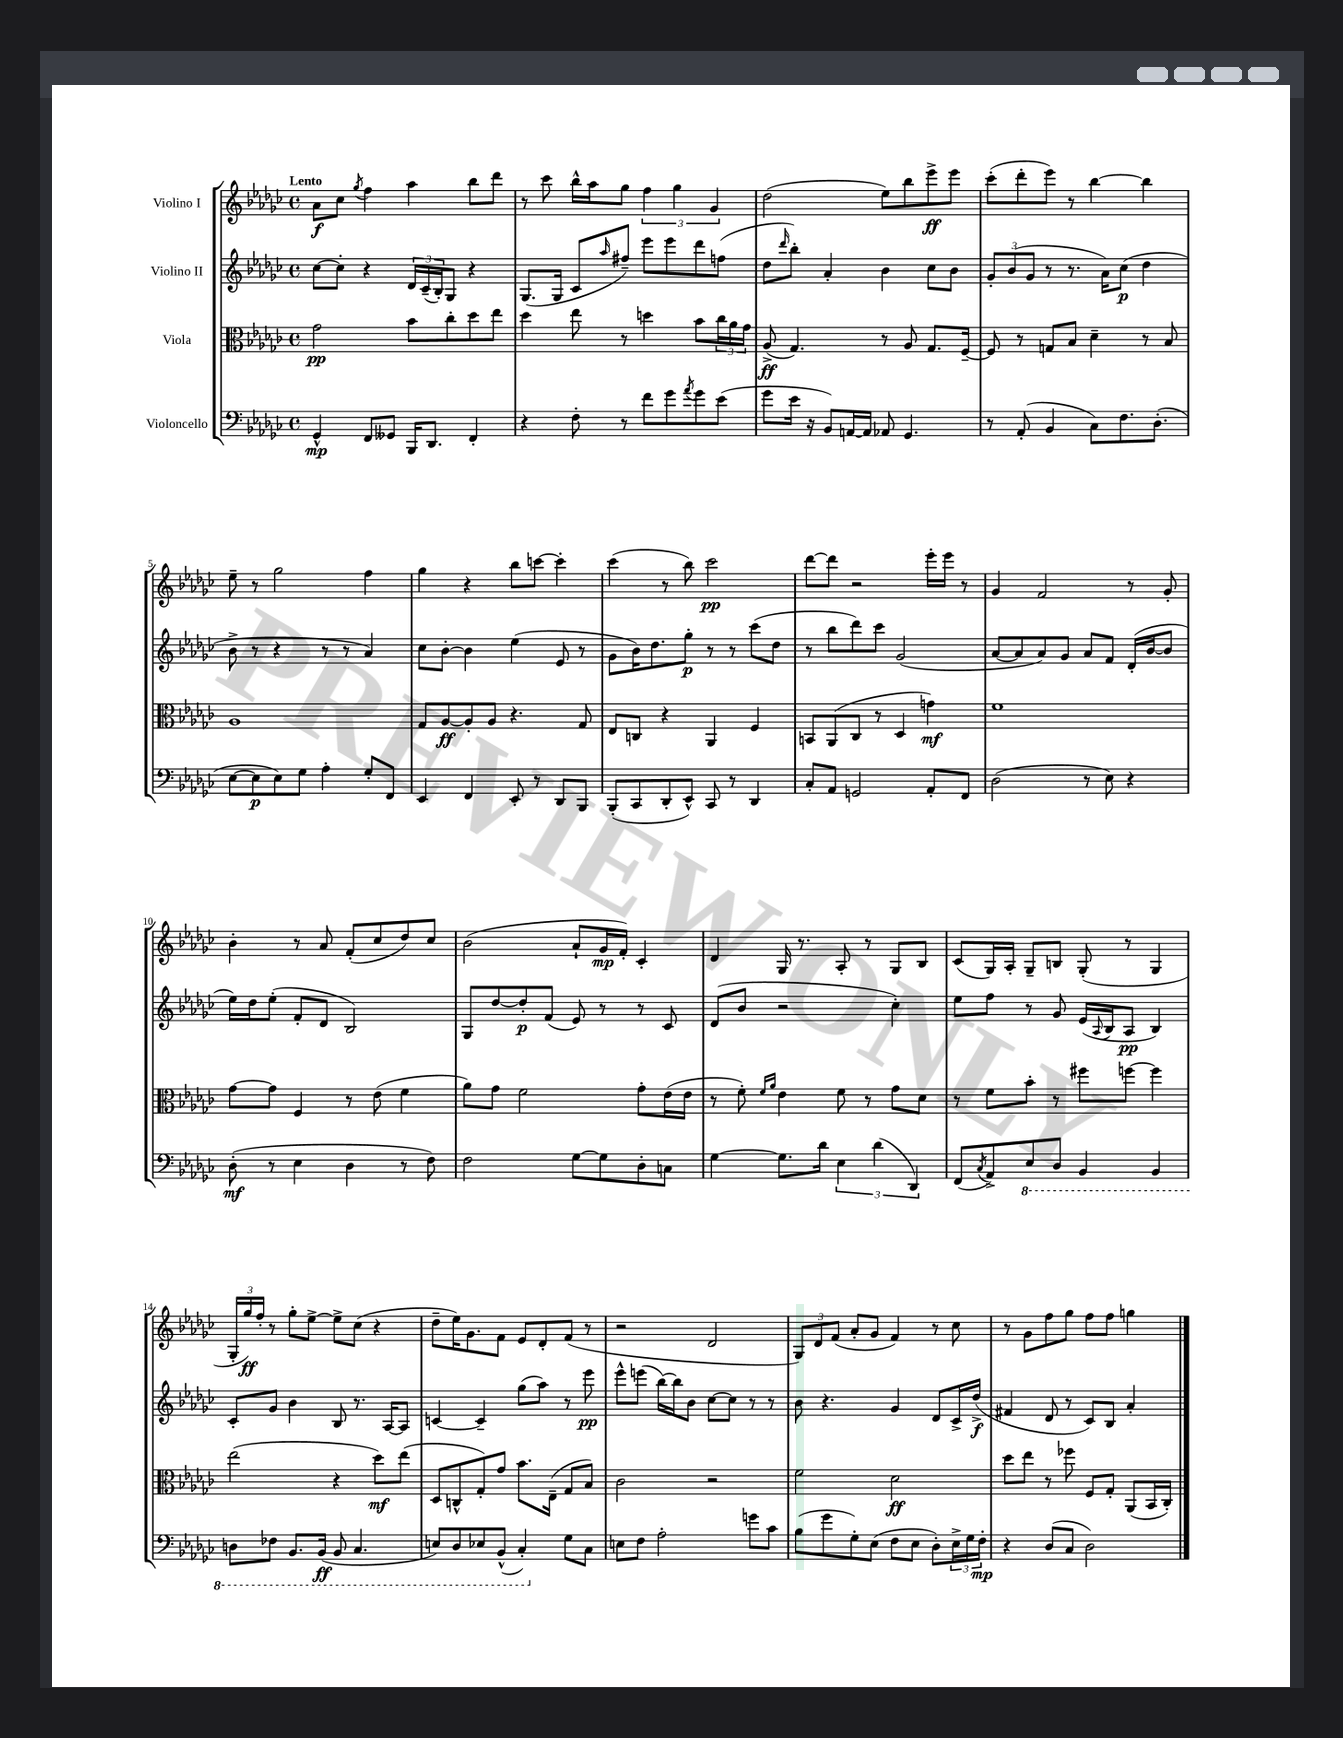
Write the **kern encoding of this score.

**kern	**kern	**kern	**kern
*staff4	*staff3	*staff2	*staff1
*clefF4	*clefC3	*clefG2	*clefG2
*k[b-e-a-d-g-c-]	*k[b-e-a-d-g-c-]	*k[b-e-a-d-g-c-]	*k[b-e-a-d-g-c-]
*M4/4	*M4/4	*M4/4	*M4/4
*met(c)	*met(c)	*met(c)	*met(c)
4GG-^^	2g-	[8cc-	8a-
.	.	8cc-']	8cc-
.	.	.	8qgg-
8FF	.	4r	4ff
8GG--	.	.	.
16BBB-	8b-	24d-	4aa-
.	.	(24c-~	.
8.DD-	.	.	.
.	.	24B-')	.
.	8cc-'	8G-	.
4FF'	8dd-	4r	8bb-
.	8ee-	.	8ddd-
=	=	=	=
4r	4dd-	(8.G-	8r
.	.	.	8ccc-
.	.	16G-	.
8F'	8ee-	8c-	16bb-^^
.	.	.	16aa-
.	.	16qqaa-	.
8r	8r	8ff#~)	8gg-
8f	4dd	8eee-	6ff
8g-	.	8eee-	.
.	.	.	6gg-
8qa-	.	.	.
8g-	8b-	8ddd-	.
.	.	.	6g-
(8e-	24cc-	(8ff	.
.	24a-	.	.
.	24g-	.	.
=	=	=	=
8g-	(8A-^	8dd-	(2dd-
.	.	16qqddd-	.
16e-	4.G-)	8bb-')	.
16r	.	.	.
8BB-)	.	4a-'	.
[16AA	.	.	.
16AA]	.	.	.
8AA-	8r	4b-	8ee-)
4.GG-	8A-	.	8bb-
.	8.G-	8cc-	8eee-^
.	.	8b-	8eee-
.	[16F~	.	.
=	=	=	=
8r	8F]	12g-'	(8ccc-'
.	.	(12b-	.
(8AA-'	8r	.	8ddd-'
.	.	12g-	.
4BB-	8G	8r	8eee-)
.	8B-	8.r	8r
8C-)	4d-~	.	[4bb-
.	.	16a-)	.
8.F	.	(8cc-	.
.	8r	4dd-	4bb-]
(8.D-'	.	.	.
.	8B-	.	.
=	=	=	=
[8E-	1A-	8b-^	8ee-~
8E-]	.	8r	8r
8E-)	.	4r	2gg-
8G-	.	.	.
4A-'	.	8r	.
.	.	8r	.
8G-'	.	4a-)	4ff
8FF	.	.	.
=	=	=	=
4EE-	8G-	8cc-	4gg-
.	[8A-	[8b-'	.
4FF	8A-']	4b-]	4r
.	8A-	.	.
8EE-'	4.r	(4ee-	8bb-
8r	.	.	[8ccc
8DD-	.	8e-	4ccc']
8BBB-	8G-	8r	.
=	=	=	=
(8BBB-'	8E-	8g-	(4ccc-
8CC-	8C	16b-)	.
.	.	8.dd-	.
8DD-'	4r	.	8r
8EE-^^)	.	8gg-'	8bb-)
8CC-	4AA-	8r	2ccc-
8r	.	8r	.
4DD-	4F	(8ccc-	.
.	.	8dd-	.
=	=	=	=
8C-'	8BB	8r	[8ddd-
8AA-	(8AA-	8bb-	8ddd-]
2GG	8C-	8ddd-)	2r
.	8r	8ccc-	.
.	4D-	(2g-	.
8AA-'	4g)	.	16eee-'
.	.	.	16eee-
8FF	.	.	8r
=	=	=	=
(2D-	1f	[8a-	4g-
.	.	8a-]	.
.	.	8a-)	2f
.	.	8g-	.
8r	.	8a-	.
8E-)	.	8f	.
4r	.	(16d-'	8r
.	.	[16b-	.
.	.	8b-]	8g-'
=	=	=	=
(8D-'	[8g-	16ee-)	4b-'
.	.	16dd-	.
8r	8g-]	(8ee-'	.
4E-	4F	8f'	8r
.	.	8d-	8a-
4D-	8r	2B-)	(8f'
.	(8e-	.	8cc-
8r	4f	.	8dd-)
8F)	.	.	8cc-
=	=	=	=
2F	8a-)	8G-	(2b-
.	8g-	[8dd-	.
.	2f	8dd-']	.
.	.	(8f	.
[8G-	.	8e-)	8a-`
8G-]	.	8r	16g-
.	.	.	16f')
8D-'	8g-'	8r	4c-'
8C	(16e-	8c-	.
.	16e-	.	.
=	=	=	=
[4G-	8r	(8d-	4d-
.	8f')	8b-	.
.	16qqf	.	.
.	16qqa-	.	.
8.G-]	4e-	2r	16G-
.	.	.	8.r
16d-	.	.	.
6E-	8f	.	8A-'
.	8r	.	8r
(6d-	.	.	.
.	8g-	4cc-')	8G-
6DD-)	.	.	.
.	8d-	.	8B-
=	=	=	=
(8FF	8r	8ee-	(8c-
8qC-	.	.	.
8AA-^)	8f	8ff	16G-)
.	.	.	16A-'
8EE-	8b-'	8r	8G-~
8DD-	8r	8g-	8B
4BBB-	8ff#	(16e-	(8G-'
.	.	8qqA-	.
.	.	16B-	.
.	[8ff	8A-	8r
4BBB-	4ff]	4B-)	4G-
=	=	=	=
8DD	(2ee-	8c-'	24G-'
.	.	.	24gg-)
.	.	.	24ff'
8FF-	.	8g-	8r
8.BBB-	.	4b-	8gg-'
.	.	.	[8ee-^
(16BBB-	.	.	.
8BBB-	4r	8B-	8ee-^]
4.CC-	.	8.r	(8cc-
.	8dd-)	.	4r
.	.	[16A-	.
.	(8ee-	8A-]	.
=	=	=	=
8EE)	8D-	[4c	8dd-~
8DD-	8C^^	.	16ee-)
.	.	.	8.g-
8EE-	8G-')	4c~]	.
(8BBB-^^	8g-	.	8f
4CC-')	8.b-	(8gg-	8e-
.	.	8aa-)	8d-'
.	(16E-~	.	.
8G-	8G-	8r	(8f
8C-	8B-)	8eee-	8r
=	=	=	=
8E	2c-	8eee-^^	2r
8F	.	(8eee	.
2A-'	.	[16bb-)	.
.	.	16bb-]	.
.	.	8b-	.
.	2r	[8cc-	2d-
.	.	8cc-]	.
8g	.	8r	.
8c-	.	8r	.
=	=	=	=
(8B-	2f	8b-	12G-)
.	.	.	12d-
8g-	.	4.r	.
.	.	.	(12f
8G-')	.	.	8a-'
(8E-	.	.	8g-
8F	2d-	4g-	4f)
8E-	.	.	.
8D-')	.	8d-	8r
24E-^	.	16c-^	8cc-
24G-	.	.	.
.	.	(16dd-^	.
24F'	.	.	.
=	=	=	=
4r	8dd-	4f#	8r
.	8ee-	.	8g-
(8D-	8r	8d-	8ff
8C-	8ff-	8r	8gg-
2D-)	8F	8c-)	8ff
.	8G-'	8B-	8ff
.	(8AA-	4a-'	4gg
.	16BB-	.	.
.	16C-')	.	.
==	==	==	==
*-	*-	*-	*-
